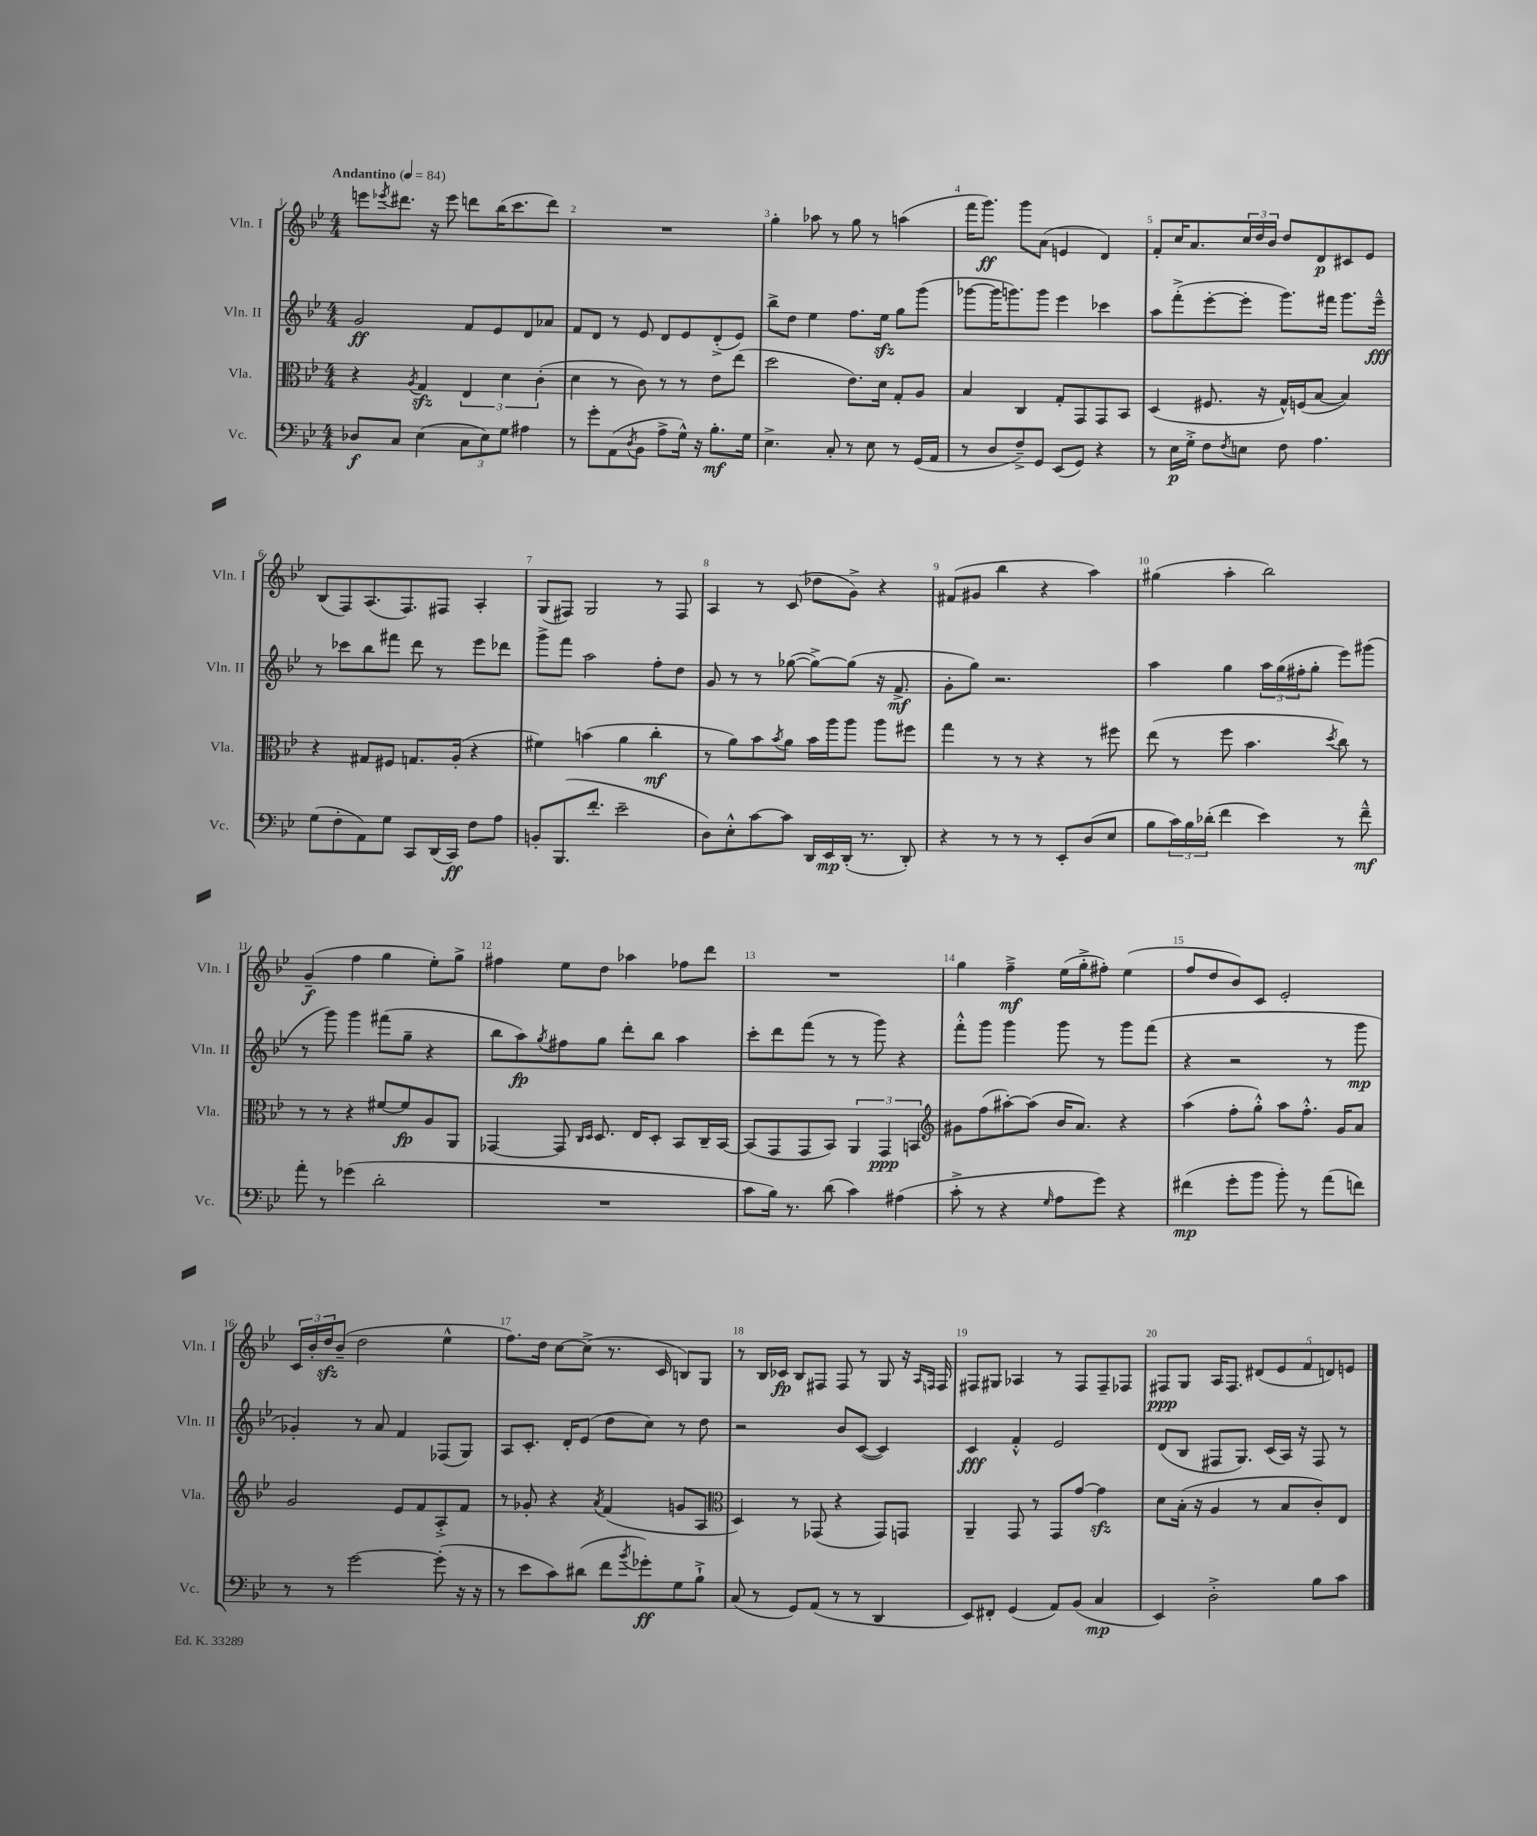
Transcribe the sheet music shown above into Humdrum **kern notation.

**kern	**kern	**kern	**kern
*staff4	*staff3	*staff2	*staff1
*clefF4	*clefC3	*clefG2	*clefG2
*k[b-e-]	*k[b-e-]	*k[b-e-]	*k[b-e-]
*M4/4	*M4/4	*M4/4	*M4/4
*MM84	*MM84	*MM84	*MM84
8D-	4r	2g	8eee
.	.	.	8qeee-
8C	.	.	8.ddd#
.	8qA	.	.
(4E-	4G	.	.
.	.	.	16r
.	.	.	8eee-
12C	6E-	8f	8ddd
12E-)	.	.	.
.	.	8e-	(16bb-
12G	6d	.	.
.	.	.	8.ccc
4A#	.	8d	.
.	(6c'	.	.
.	.	8a-	8ddd)
=	=	=	=
8r	4d	8f	1r
8g'	.	8d	.
(8AA	8r	8r	.
8qD	.	.	.
8BB-	8c)	8e-	.
8A^	8r	8d	.
16G^^)	8r	8e-	.
16r	.	.	.
8.B-'	8e-	(8d'^	.
.	(8ee-	8e-)	.
16G	.	.	.
=	=	=	=
4.E-^	2dd	8bb-^	4gg'
.	.	8dd	.
.	.	4ee-	8aa-
8C'	.	.	8r
8r	8.e-)	8.ff	8gg
8E-	.	.	8r
.	16d	16ee-	.
8r	8G'	8gg	(4aa
(16GG	8A	(8ggg	.
16AA	.	.	.
=	=	=	=
8r	4B-	[8ggg-	16fff
.	.	.	8.ggg)
8D	.	16ggg-]	.
.	.	8.ggg)	.
8F~^)	4C	.	8ggg
8GG	.	8ggg	(8a
(8EE-	8G'	4eee-	4e
8GG)	8GG	.	.
4r	8GG	4ccc-	4d)
.	8BB-	.	.
=	=	=	=
8r	(4D	8aa	8f'
16E-	.	(8fff'^	16cc
16G'^	.	.	8.a
8F	8.F#	[8eee-'	.
8qF	.	.	.
8E	.	8eee-']	24cc
.	.	.	24dd
.	16r	.	.
.	.	.	24b-
8F	16G^^)	8.ggg)	8dd
.	(16F	.	.
4.A	[8B-	.	8d
.	.	16fff#	.
.	4B-])	8.ggg	8c#
.	.	.	8e-
.	.	16eee-~^^	.
=	=	=	=
(8G	4r	8r	(8B-
8F'	.	8ccc-	8F)
8AA)	8G#	8bb-	(8.A
8G	8F#	8fff#	.
.	.	.	8.F)
8CC	8.G	8ddd	.
(16DD	.	8r	8F#
16CC)	(16A'	.	.
8F	4r	8eee-	4A'
8A	.	8ddd-	.
=	=	=	=
8BB'	4f#)	8ggg^	(8G
(8.BBB-	.	8fff	8F#)
.	(4b	2aa	2G
8.f'	.	.	.
2e-~	4a	.	.
.	4cc'	8ff'	8r
.	.	8dd	8F#
=	=	=	=
8D)	8r	8g	4A
8E-'^^	8a)	8r	.
[8c	8b-	8r	8r
.	8qb-	.	.
8c]	8a	([8gg-	(8c
16DD	16b-	8gg-^_)	8dd-
16EE-	16aa	.	.
(16DD'	8aa	(8gg-]	8g^)
8.r	.	.	.
.	8aa	16r	4r
.	.	8.f^	.
8DD')	8ff#	.	.
=	=	=	=
4r	4gg	8g'	(8f#
.	.	8gg)	8g#
8r	8r	2.r	4bb-
8r	8r	.	.
8r	4r	.	4r
8EE-'	.	.	.
(8D	8r	.	4aa)
8E-	8ff#	.	.
=	=	=	=
8B-	(8ee-	4aa	(4gg#
24c)	8r	.	.
24B-	.	.	.
(24d-'	.	.	.
4f	8ff	4gg	4aa'
.	4.b-	.	.
4e-)	.	24aa	2bb-)
.	.	(24gg	.
.	.	24ff#'	.
.	.	8gg'	.
.	8qdd	.	.
8r	8cc)	8eee-)	.
8f~^^	8r	(8ggg#	.
=	=	=	=
8a'	8r	8r	(4g~
8r	8r	8ggg)	.
(4g-	4r	4ggg	4ff
2d'	[8f#	(8fff#	4gg
.	8f#]	8gg~	.
.	8A	4r	8ee-')
.	8AA	.	8gg^
=	=	=	=
1r	[4GG-	8bb-	4ff#
.	.	8aa)	.
.	.	8qgg	.
.	8GG-]	8ff#	8ee-
.	16qqC	.	.
.	16qqD	.	.
.	8.D	8gg	8dd
.	.	8ddd'	4aa-
.	16E-	.	.
.	8D'	8bb-	.
.	8BB-	4aa	8ff-
.	16C~	.	8ddd
.	[16BB-	.	.
=	=	=	=
8c	(8BB-]	8ccc'	1r
16B-)	8GG	8ddd	.
8.r	.	.	.
.	8GG	(8fff	.
(8d	8BB-)	8r	.
4c)	6AA	8r	.
.	.	8ggg)	.
.	6GG	.	.
(4A#	.	4r	.
.	6BB	.	.
=	=	=	=
*	*clefG2	*	*
8c'^	8g#	8fff'^^	4gg
8r	(8ff	8ggg	.
4r	[8aa#')	4ggg	4ff~^
.	(8aa#]	.	.
16qqG	.	.	.
8A	16b-	8ggg	(16ee-
.	8.a)	.	16gg'^
8g)	.	8r	8ff#')
4r	4r	8ggg	(4ee-
.	.	(8fff	.
=	=	=	=
(4f#	(4aa	4r	8ff
.	.	.	8dd
8g'	8ff'	2r	8b-)
8b-	8gg'^^)	.	8c
8b-')	8aa	.	2e-'
8r	8.ff'^^	.	.
(8a	.	8r	.
.	16g	.	.
8f)	8a	8ggg	.
=	=	=	=
8r	2g	4g-')	24c
.	.	.	24b-'
.	.	.	24dd
8r	.	.	(8b-~
[2g	.	8r	2dd
.	.	8a	.
.	8e-	4f	.
.	8f	.	.
(8g']	8A'^	(8F-	4ee-^^
16r	8f	8G)	.
16r	.	.	.
=	=	=	=
8r	8r	8A	8.ff)
8e-	8g-'	8.c'	.
.	.	.	16dd
8c)	4r	.	[8cc
.	.	16d'	.
(8d#	.	(8e-	(8cc^]
.	8qa	.	.
8f	(4f	8dd	8.r
8qb-	.	.	.
8g-')	.	8cc)	.
.	.	.	16c
8G	8g	8r	8B)
8B-`^	8A	8dd	8G
=	=	=	=
*	*clefC3	*	*
(8C	4D)	2r	8r
8r	.	.	16B-
.	.	.	16c-
8GG)	8r	.	8B-
(8AA	(8GG-	.	8F#
8r	4r	8b-	8F#
8r	.	([8c	8r
4DD	8GG-)	4c])	8G
.	8GG	.	16r
.	.	.	16qqA
.	.	.	16qqF
.	.	.	16F
=	=	=	=
8EE-)	4AA~	4c	8F#
8FF#'	.	.	8G#
(4GG	8GG	4f'^^	4A-
.	8r	.	.
8AA)	8GG	2e-	8r
(8BB-	[8g	.	8F#
4C	4g]	.	8F#~
.	.	.	8F-
=	=	=	=
4EE-)	8d	(8d	8F#
.	(16B-'	8B-	8G
.	16r	.	.
2D'^	4A	8F#	16A
.	.	.	8.F#
.	.	8.G)	.
.	8r	.	(10d#
.	.	(16c	.
.	.	.	10e-
.	8B-	16A)	.
.	.	16r	.
.	.	.	10f
8B-	8c')	8F#	.
.	.	.	10d)
8c	8E-	8r	.
.	.	.	10e
==	==	==	==
*-	*-	*-	*-
